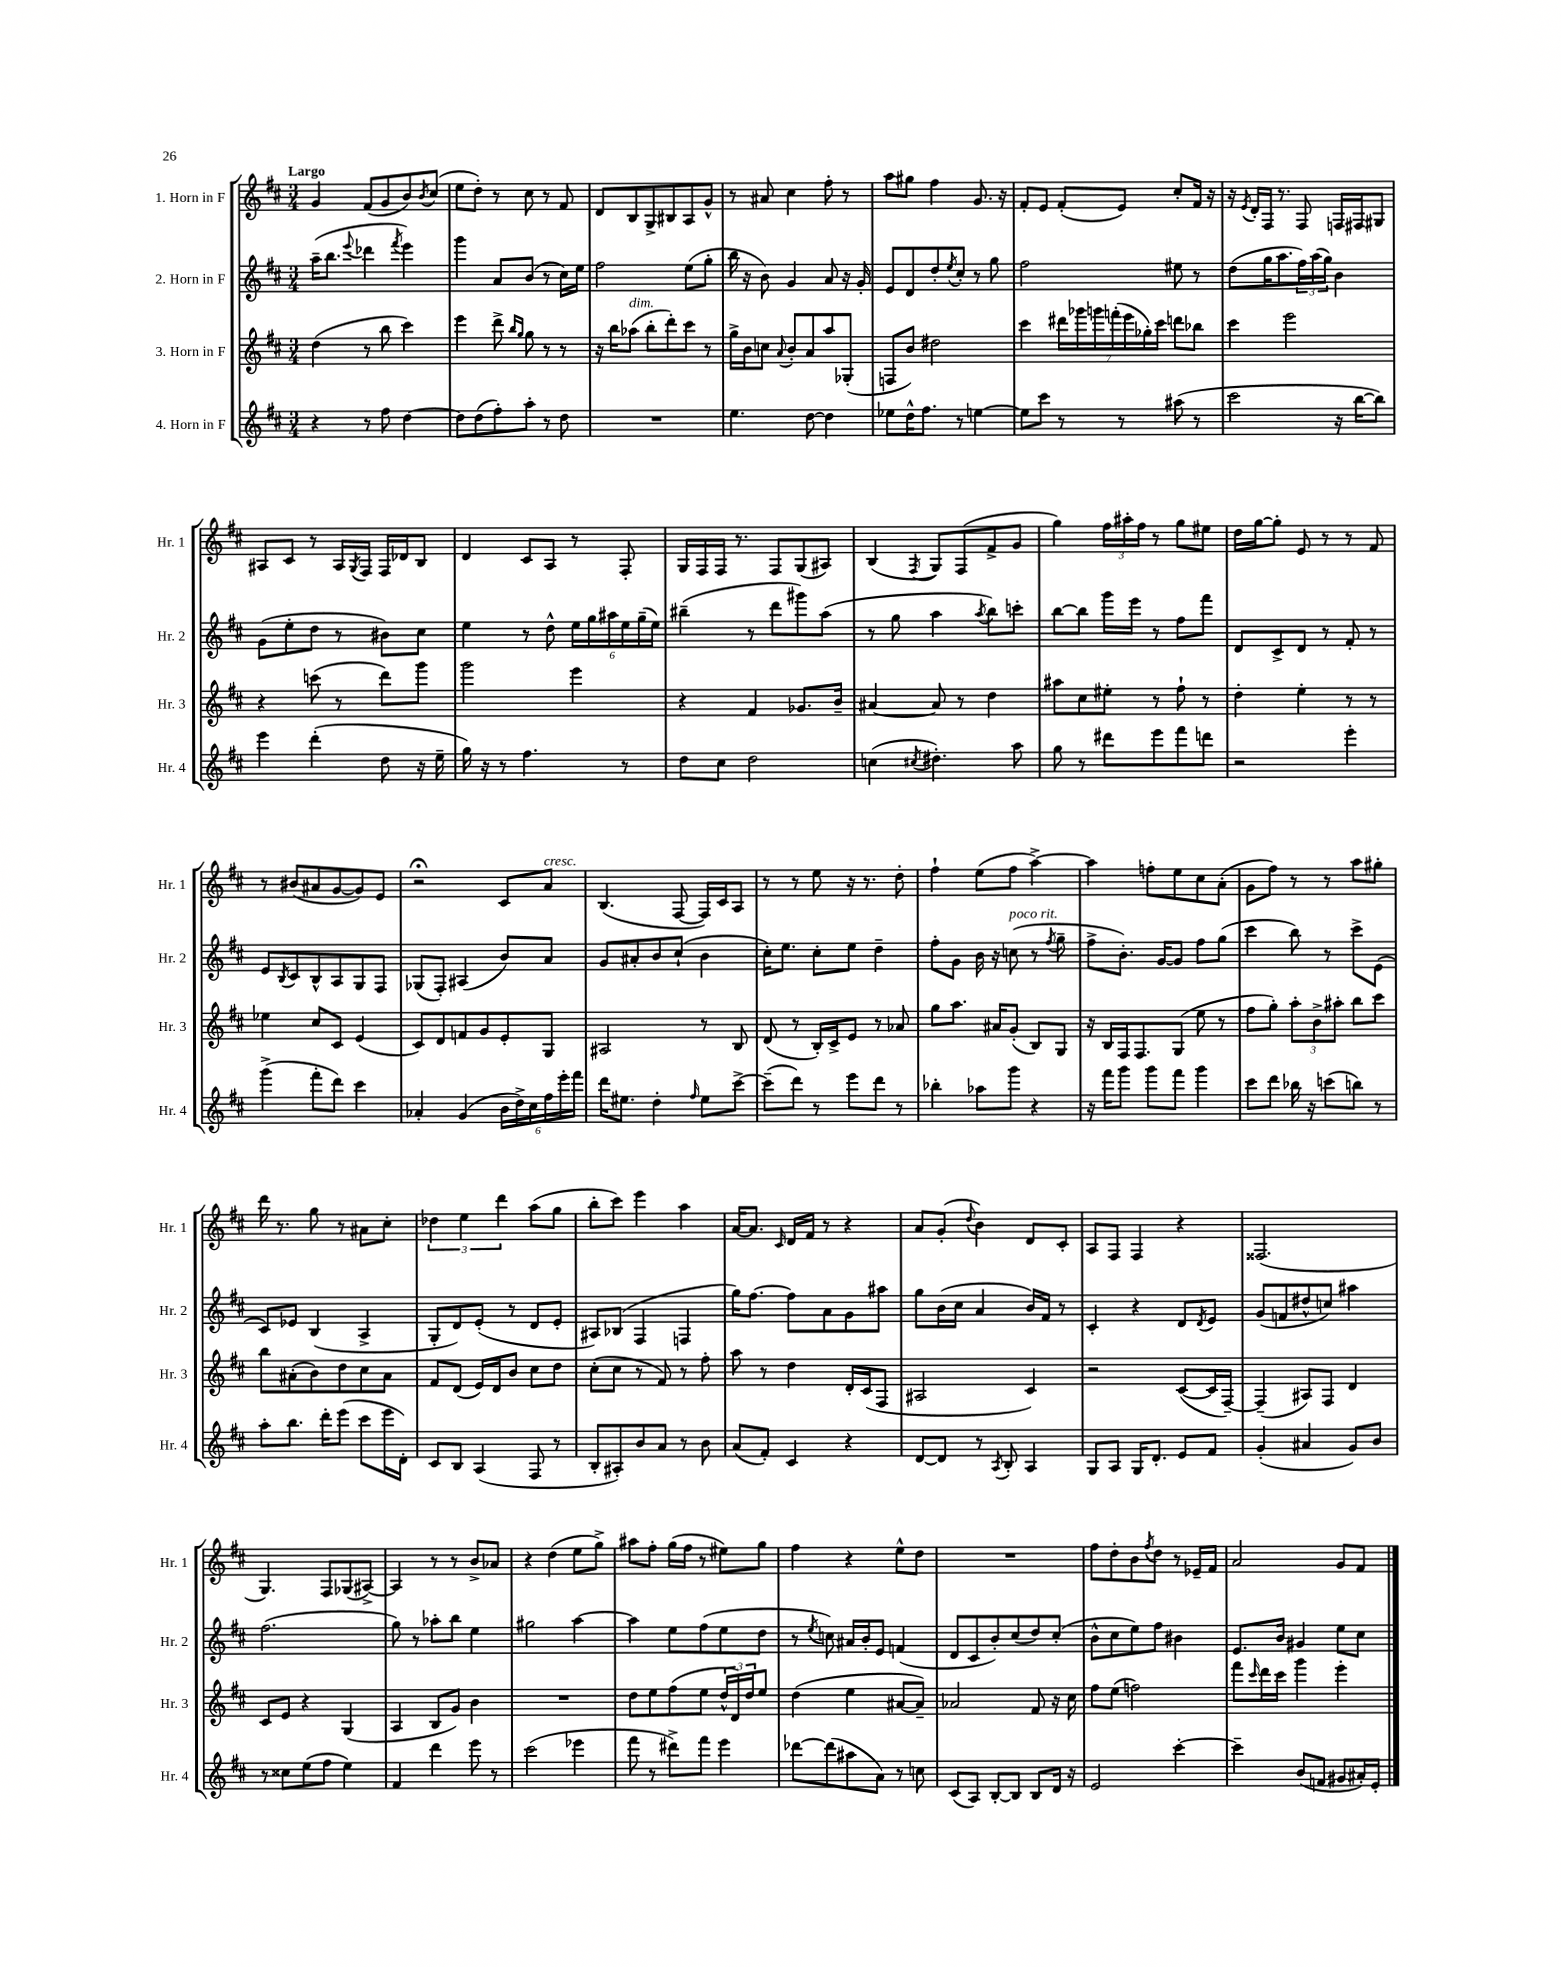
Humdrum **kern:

**kern	**kern	**kern	**kern
*part4	*part3	*part2	*part1
*staff4	*staff3	*staff2	*staff1
*I"4. Horn in F	*I"3. Horn in F	*I"2. Horn in F	*I"1. Horn in F
*I'Hr. 4	*I'Hr. 3	*I'Hr. 2	*I'Hr. 1
*clefG2	*clefG2	*clefG2	*clefG2
*k[f#c#]	*k[f#c#]	*k[f#c#]	*k[f#c#]
*M3/4	*M3/4	*M3/4	*M3/4
=1	=1	=1	=1
!	!	!	!LO:TX:a:B:t=Largo
4r	(4dd\	(16aa~\KL	4g/
.	.	8.bb\J	.
.	.	8qqeee/	.
8r	8r	4ddd-X\	(8f#/L
8ff#\	8bb\	.	8g/
.	.	8qfff#/	.
[4dd\	4ccc#\)	4eee\)	8b/)
.	.	.	8qb/
.	.	.	(8cc#/J
=2	=2	=2	=2
8dd\L]	4eee\	4ggg\	8ee\L
(8dd\	.	.	8dd'\J)
8ff#'\)	8ddd^\	8a/L	8r
.	16qqbb/LL	.	.
.	16qqgg/JJ	.	.
8aa'\J	8gg\	(8b/J	8cc#\
8r	8r	8r	8r
8dd\	8r	16cc#\LL)	8f#/
.	.	16ee\JJ	.
=3	=3	=3	=3
2.r	16r	2ff#\	8d/L
.	16bb\KL	.	.
!	!LO:TX:a:i:t=dim.	!	!
.	(8aa-X\J	.	8B/
.	8bb'\L	.	8G^/
.	8ddd'\)	.	8B#X/
.	8ccc#\J	(8ee\L	8A/
.	8r	8gg'\J	8g^^/J
=4	=4	=4	=4
4.ee\	16gg^\LL	16bb\	8r
.	16b\J	16r	.
.	8ccn\J	8b\)	8a#X/
.	8qqa/	.	.
.	8b'/L	4g/	4cc#\
[8dd\	8a/	.	.
4dd\]	8aa/	8a/	8ff#'\
.	(8G-X'/J	16r	8r
.	.	16g'/	.
=5	=5	=5	=5
8ee-X\L	8Fn/L	8e/L	8aa\L
16dd^^\K	8b/J)	8d/	8gg#X\J
8.ff#\J	.	.	.
.	2dd#X\	8dd'/	4ff#\
.	.	8qee/	.
8r	.	8cc#'/J	.
[4een\	.	8r	8.g/
.	.	8gg\	.
.	.	.	16r
=6	=6	=6	=6
8ee\L]	4ccc#\	2ff#\	8f#'/L
8ccc#\J	.	.	8e/J
8r	28ddd#X\LL	.	(8f#'/L
.	28ggg-X\	.	.
.	28gggn\	.	.
.	(28fffn'\	.	.
8r	.	.	8e/J)
.	28eee\	.	.
.	28gg-X'\)	.	.
.	28ccc#\JJ	.	.
(8aa#X\	8dddn\L	8ee#X\	8cc#'/L
8r	8bb-X\J	8r	16f#/Jk
.	.	.	16r
=7	=7	=7	=7
2ccc#\	4ccc#\	(8dd\L	16r
.	.	.	8qe/
.	.	.	16d'/LL
.	.	16gg\K	16F#/JJ
.	.	8.aa\	8.r
.	2eee\	.	.
.	.	24ff#\L)	8F#/
.	.	(24aa\	.
.	.	24gg\JJ)	.
16r	.	4b\	16Fn/LL
[16bb\KL	.	.	16F#X/J
8bb\J])	.	.	8G#X/J
!!LO:LB:g=z
=8	=8	=8	=8
4eee\	4r	(8g\L	8A#X/L
.	.	8ee'\	8c#/J
(4ddd'\	(8cccn\	8dd\J	8r
.	8r	8r	16A#/LL
.	.	.	8qG/
.	.	.	16F#/JJ
8dd\	8ddd\L)	8b#X\L)	16F#/LL
.	.	.	16d-X/J
16r	8ggg\J	8cc#\J	8B/J
16ee~\	.	.	.
=9	=9	=9	=9
16gg\)	2ggg\	4ee\	4d/
16r	.	.	.
8r	.	.	.
4.ff#\	.	8r	8c#/L
.	.	8dd^^\	8A/J
.	4eee\	24ee\LL	8r
.	.	24gg\	.
.	.	24aa#X\	.
8r	.	24ee\	8F#'/
.	.	(24gg~\	.
.	.	24ee\JJ)	.
=10	=10	=10	=10
8dd\L	4r	(4bb#X~\	16G/LL
.	.	.	16F#/
8cc#\J	.	.	16F#/JJ
.	.	.	8.r
2dd\	4f#/	8r	.
.	.	8ddd\L	8F#/L
.	8.g-X/L	8ggg#X\)	(8G/
.	.	(8aa\J	8A#X/J)
.	16b~/Jk	.	.
=11	=11	=11	=11
(4ccn\	[4a#X/	8r	(4B/
.	.	8gg\	.
8qcc#X/	.	.	8qF#/
4.dd#X'\)	8a#/]	4aa\	8G/L)
.	8r	.	(8F#/
.	.	8qaa/	.
.	4dd\	8bb\L)	8f#^/
8aa\	.	8cccn'\J	8g/J
=12	=12	=12	=12
8gg\	8aa#X\L	[8bb\L	4gg\)
8r	8cc#\	8bb\J]	.
8ddd#X\L	8ee#X'\J	16ggg\LL	24ff#\LL
.	.	.	24aa#X'\
.	.	16eee\JJ	.
.	.	.	24ff#\JJ
8eee\	8r	8r	8r
8fff#\	8ff#`\	8ff#\L	8gg\L
8dddn\J	8r	8fff#\J	8ee#X\J
=13	=13	=13	=13
2r	4dd'\	8d/L	16dd\LL
.	.	.	[16gg\J
.	.	8c#^/	8gg'\J]
.	4ee'\	8d/J	8e/
.	.	8r	8r
4eee'\	8r	8f#'/	8r
.	8r	8r	8f#/
!!LO:LB:g=z
=14	=14	=14	=14
(4ggg^\	4ee-X\	8e/L	8r
.	.	8qB/	.
.	.	8c#/	(8b#X/L
8fff#'\L	8cc#/L	8B^^/	8a#X/
8ddd\J)	8c#/J	8A/	[8g/
4ccc#\	(4e/	8G/	8g/])
.	.	8F#/J	8e/J
=15	=15	=15	=15
4a-X'/	8c#/L)	(8G-X/L	2r;<
.	8d/	8F#'/J)	.
(4g/	8fn/	(4A#X/	.
.	8g/	.	.
24b\LL	8e'/	8b/L)	8c#/L
24dd^\)	.	.	.
24cc#\	.	.	.
!	!	!	!LO:TX:a:i:t=cresc.
24ff#\	8G/J	8a/J	8a/J
24eee'\	.	.	.
24fff#\JJ	.	.	.
=16	=16	=16	=16
16ddd\KL	2A#X/	8g/L	(4.B/
8.ee#X\J	.	.	.
.	.	8a#X'/	.
4dd'\	.	8b/	.
.	.	(8cc#`/J	[8F#/
16qqff#/	.	.	.
8ee#\L	8r	4b\	16F#/LL])
.	.	.	16c#/J
[8ccc#^\J	8B/	.	8A/J
=17	=17	=17	=17
(8ccc#~\L]	(8d/	16cc#'\KL)	8r
.	.	8.ee\J	.
8ddd\J)	8r	.	8r
8r	16B'/LL)	8cc#'\L	8ee\
.	16c#^/J	.	.
8eee\L	8e/J	8ee\J	16r
.	.	.	8.r
8ddd\J	8r	4dd~\	.
8r	8a-X/	.	8dd'\
=18	=18	=18	=18
4bb-X'\	8gg\L	8ff#'\L	4ff#`\
.	8.aa\J	8g\J	.
8aa-X\L	.	16b\	(8ee\L
.	16a#X/KL	16r	.
!	!	!LO:TX:a:i:t=poco rit.	!
8ggg\J	(8g'/J	(8ccn\	8ff#\J
4r	8B/L)	8r	[4aa^\)
.	.	8qff#/	.
.	8G/J	8gg~\	.
=19	=19	=19	=19
16r	16r	8ff#^\L	4aa\]
16fff#\KL	16B/LL	.	.
8ggg\J	16F#/J	8.b'\J)	.
.	8.F#/	.	.
8ggg\L	.	.	8ffn'\L
.	.	[16g/KL	.
8fff#\J	(8G/J	8g/J]	8ee\
4ggg\	8ee\	8ff#\L	8cc#\
.	8r	(8gg\J	(8a'\J
=20	=20	=20	=20
8ccc#\L	8ff#\L	4ccc#\	8g\L
8ddd\J	8gg'\J)	.	8ff#\J)
16bb-X\	12aa'\L	8bb\)	8r
16r	.	.	.
.	12b^\	.	.
(8cccn\L	.	8r	8r
.	12aa#X'\J	.	.
8bbn\J)	8bb\L	8ccc#^\L	8aa\L
8r	8ccc#\J	(8e\J	8gg#X'\J
!!LO:LB:g=z
=21	=21	=21	=21
8aa'\L	8bb\L	8c#/L)	16ddd\
.	.	.	8.r
8.bb\J	(8a#X'\	8e-X/J	.
.	8b\)	(4B/	8gg\
16ddd'\KL	.	.	.
(8eee\J	8dd\	.	8r
8ccc#\L	8cc#\	4A^/	8a#X\L
16eee\L	8a#\J	.	8cc#'\J
16d'\JJ)	.	.	.
=22	=22	=22	=22
8c#/L	8f#/L	8G'/L	6dd-X\
8B/J	(8d/J	8d/)	.
.	.	.	6ee\
(4A/	16e/LL)	(8e'/J	.
.	16d/J	.	.
.	.	.	6ddd\
.	8b/J	8r	.
8F#/	8cc#\L	8d/L	(8aa\L
8r	8dd\J	8e'/J	8gg\J
=23	=23	=23	=23
8B'/L	(8cc#'\L	8A#X/L)	8bb'\L
8A#X'/)	8cc#\J	(8B-X/J	8ccc#\J)
8b/	8r	4F#/	4eee\
8a/J	8f#/)	.	.
8r	8r	4Fn/	4aa\
8b\	8ff#'\	.	.
=24	=24	=24	=24
(8a/L	8aa\	16gg\KL)	[16a/KL
.	.	[8.ff#\J	8.a/J]
8f#'/J)	8r	.	.
.	.	.	16qqc#/
4c#/	4dd\	8ff#\L]	16d/LL
.	.	.	16f#/JJ
.	.	8a\	8r
4r	16d'/LL	8g\	4r
.	(16c#/J	.	.
.	8F#/J	8aa#X\J	.
=25	=25	=25	=25
[8d/L	2A#X/	8gg\L	8a/L
8d/J]	.	(16b\L	(8g'/J
.	.	16cc#\JJ	.
.	.	.	8qqdd/
8r	.	4a/	4b\)
8qA/	.	.	.
8B'/	.	.	.
4A/	4c#/)	16b/LL)	8d/L
.	.	16f#/JJ	.
.	.	8r	8c#'/J
=26	=26	=26	=26
8G/L	2r	4c#'/	8A/L
8A/J	.	.	8F#/J
16G/KL	.	4r	4F#/
8.d'/J	.	.	.
8e/L	([8c#/L	8d/L	4r
.	.	8qd/	.
8f#/J	16c#/L]	8e/J	.
.	[16F#~/JJ)	.	.
=27	=27	=27	=27
(4g'/	(4F#~/]	(8g/L	(2.F##X/
.	.	8fn/	.
4a#X/	8A#X/L)	8dd#X^^/	.
.	8F#/J	8ccn/J)	.
8g/L)	4d/	4aa#X\	.
8b/J	.	.	.
!!LO:LB:g=z
=28	=28	=28	=28
8r	8c#/L	(2.ff#\	4.G/)
8cc##X\L	8e/J	.	.
(8ee\	4r	.	.
8ff#\J	.	.	8F#/L
4ee\)	(4G/	.	(8G-X/
.	.	.	[8A#X^/J)
=29	=29	=29	=29
4f#/	4A/	8gg\)	4A#/]
.	.	8r	.
4ddd\	8B/L	8aa-X'\L	8r
.	8g/J)	8bb\J	8r
8eee\	4b\	4ee\	8b^/L
8r	.	.	8a-X/J
=30	=30	=30	=30
(2ccc#\	2.r	2gg#X\	4r
.	.	.	(4dd\
4eee-X\	.	[4aa\	8ee\L
.	.	.	8gg^\J)
=31	=31	=31	=31
8fff#\	8dd\L	4aa\]	8aa#X\L
8r	8ee\	.	8ff#'\J
8ddd#X^\L)	(8ff#\	8ee\L	(16gg\LL
.	.	.	16ff#\JJ
8fff#\J	8ee\J	(8ff#\	8r
4eee\	24dd^^/LL	8ee\	8ee#X\L)
.	24d/)	.	.
.	24dd/J	.	.
.	8ee/J	8dd\J	8gg\J
=32	=32	=32	=32
[8ddd-X\L	(4dd\	8r	4ff#\
.	.	8qee/	.
(8ddd-\]	.	8ccn\)	.
8aa#X\	4ee\	16a#X/LL	4r
.	.	16b'/J	.
8a\J)	.	8e/J	.
8r	[8a#X/L	(4fn/	8ee^^\L
8ccn\	8a#~/J])	.	8dd\J
=33	=33	=33	=33
(8c#/L	2a-X/	8d/L	2.r
8A/J)	.	8c#/	.
[8B'/L	.	8b'/)	.
8B/J]	.	(8cc#/	.
8B/L	8f#/	8dd/)	.
16d/Jk	16r	(8cc#'/J	.
16r	16cc#\	.	.
=34	=34	=34	=34
2e/	8ff#\L	8b^^\L	8ff#\L
.	(8ee\J	8cc#\	8dd'\
.	2ffn\)	8ee\)	8b\
.	.	.	8qff#/
.	.	8ff#\J	8dd\J
[4ccc#'\	.	4b#X\	8r
.	.	.	16e-X~/LL
.	.	.	16f#/JJ
=35	=35	=35	=35
4ccc#~\]	8fff#\L	8.e/L	2a/
.	16qqccc#/	.	.
.	16ddd\L	.	.
.	16ccc#\JJ	16b/Jk	.
(8b/L	4ggg\	4g#X/	.
8fn/J	.	.	.
8g#X/L	4eee'\	8ee\L	8g/L
16a#X'/L)	.	8cc#\J	8f#/J
16e'/JJ	.	.	.
==	==	==	==
*-	*-	*-	*-
